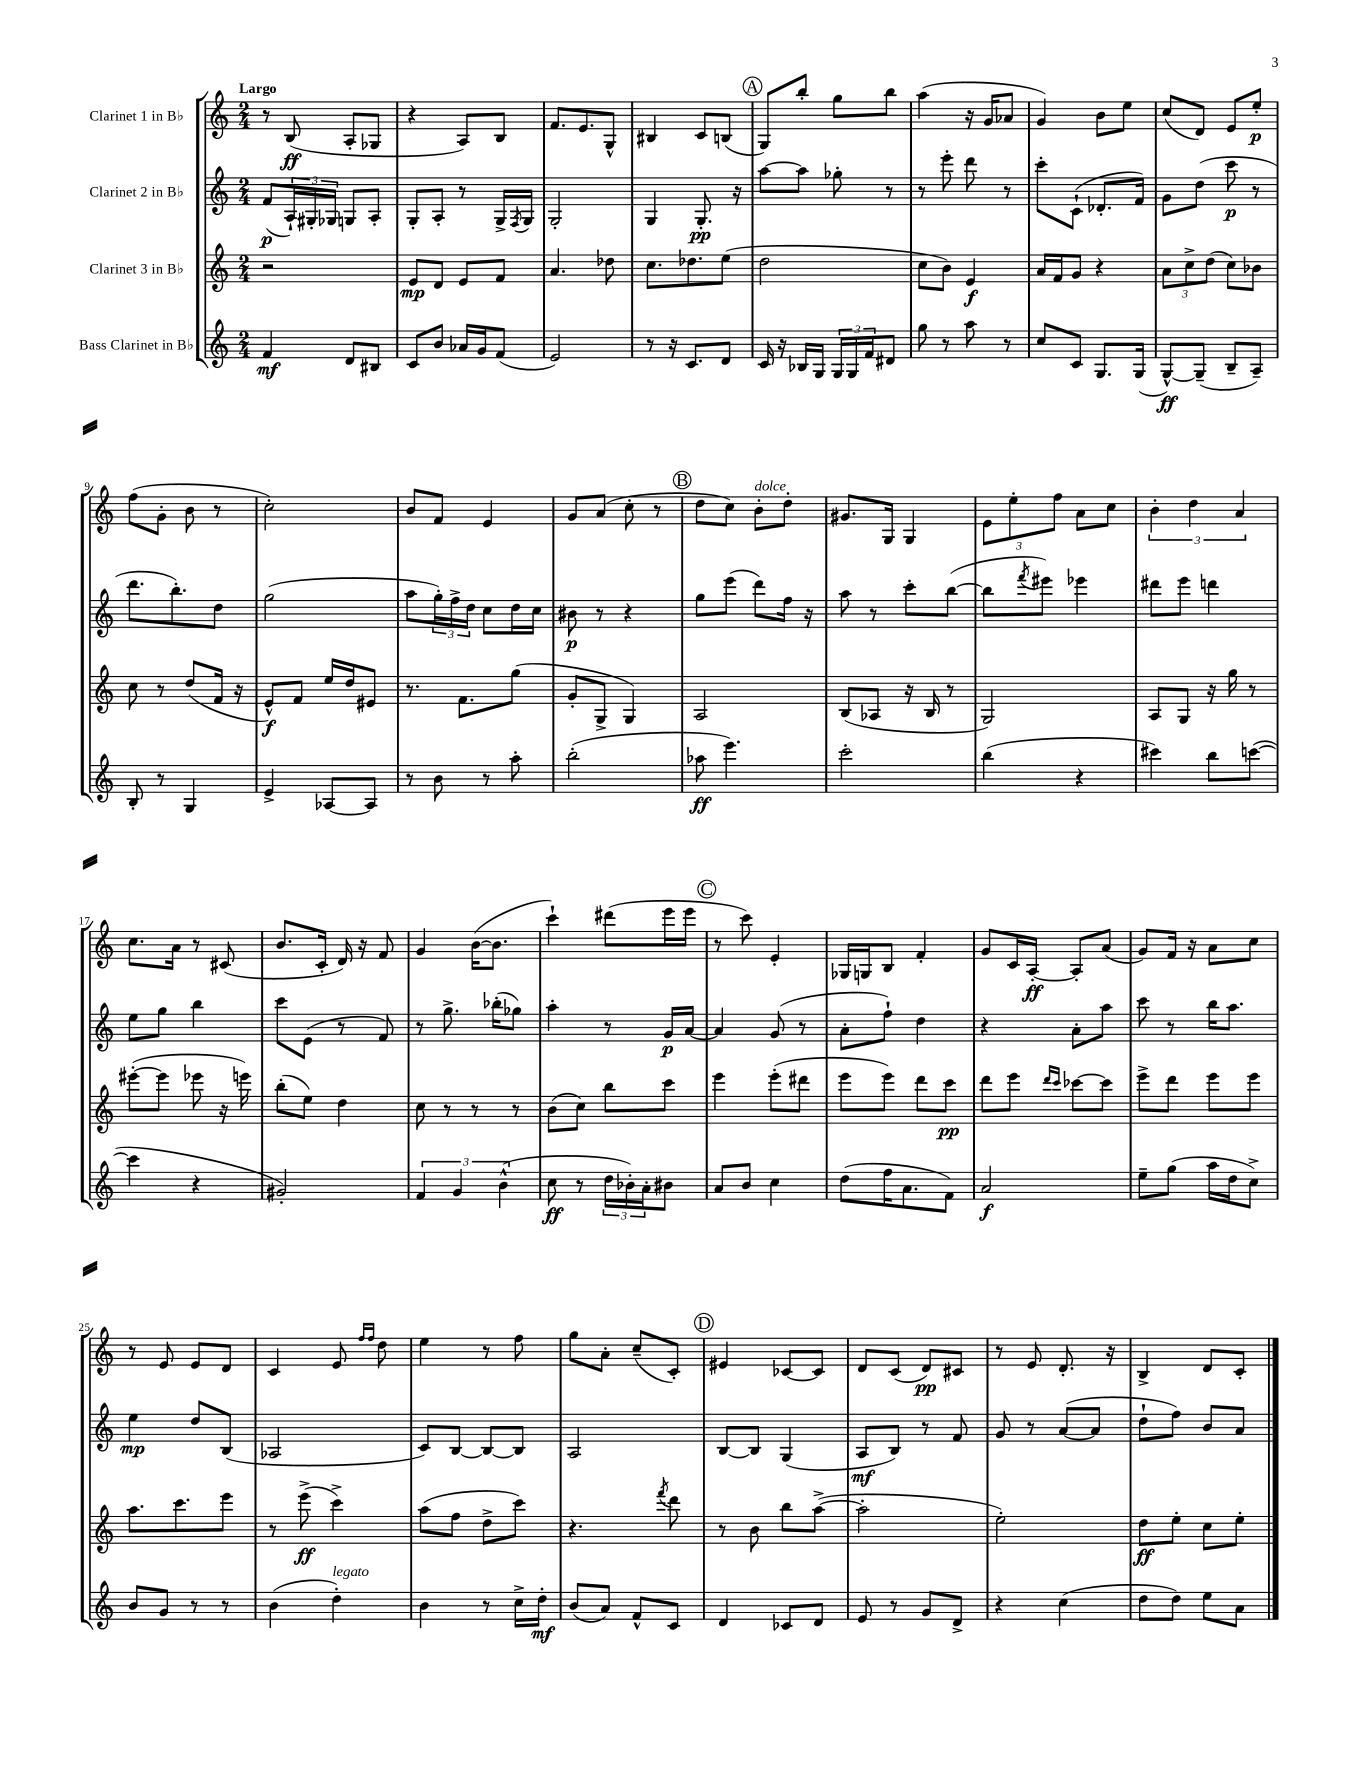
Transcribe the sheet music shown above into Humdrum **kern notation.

**kern	**dynam	**kern	**dynam	**kern	**dynam	**kern	**dynam
*part4	*part4	*part3	*part3	*part2	*part2	*part1	*part1
*staff4	*staff4	*staff3	*staff3	*staff2	*staff2	*staff1	*staff1
*I"Bass Clarinet in B♭	*	*I"Clarinet 3 in B♭	*	*I"Clarinet 2 in B♭	*	*I"Clarinet 1 in B♭	*
*clefG2	*	*clefG2	*	*clefG2	*	*clefG2	*
*k[]	*	*k[]	*	*k[]	*	*k[]	*
*M2/4	*	*M2/4	*	*M2/4	*	*M2/4	*
=1	=1	=1	=1	=1	=1	=1	=1
!	!	!	!	!	!	!LO:TX:a:B:t=Largo	!
4f/	mf	2r	.	(8f/L	p	8r	.
.	.	.	.	24A`/L)	.	(8B/	ff
.	.	.	.	24G#X'/	.	.	.
.	.	.	.	24G-X/JJ	.	.	.
8d/L	.	.	.	8Gn/L	.	8A'/L	.
8B#X/J	.	.	.	8A'/J	.	8G-X/J	.
=2	=2	=2	=2	=2	=2	=2	=2
8c/L	.	8e/L	mp	8G'/L	.	4r	.
8b/J	.	8d/J	.	8A'/J	.	.	.
16a-X/LL	.	8e/L	.	8r	.	8A/L)	.
16g/J	.	.	.	.	.	.	.
(8f/J	.	8f/J	.	16G^/LL	.	8B/J	.
.	.	.	.	8qF/	.	.	.
.	.	.	.	16G/JJ	.	.	.
=3	=3	=3	=3	=3	=3	=3	=3
2e/)	.	4.a/	.	2G'/	.	8.f/L	.
.	.	.	.	.	.	8.e/	.
.	.	8dd-X\	.	.	.	8G^^/J	.
=4	=4	=4	=4	=4	=4	=4	=4
8r	.	8.cc\L	.	4G/	.	4B#X/	.
16r	.	.	.	.	.	.	.
8.c/L	.	8.dd-X\	.	.	.	.	.
.	.	.	.	8.G'/	pp	8c/L	.
8d/J	.	(8ee\J	.	.	.	(8Bn/J	.
.	.	.	.	16r	.	.	.
!!LO:REH:place=s1:t=A
=5	=5	=5	=5	=5	=5	=5	=5
16c/	.	2dd\	.	[8aa\L	.	8G/L)	.
16r	.	.	.	.	.	.	.
16B-X/LL	.	.	.	8aa\J]	.	8bb'/J	.
16G/JJ	.	.	.	.	.	.	.
24G/LL	.	.	.	8gg-X'\	.	8gg\L	.
24G/	.	.	.	.	.	.	.
24f/J	.	.	.	.	.	.	.
8d#X/J	.	.	.	8r	.	8bb\J	.
=6	=6	=6	=6	=6	=6	=6	=6
8gg\	.	8cc\L	.	8r	.	(4aa\	.
8r	.	8b\J)	.	8eee'\	.	.	.
8aa\	.	4e/	f	8ddd\	.	16r	.
.	.	.	.	.	.	16g/KL	.
8r	.	.	.	8r	.	8a-X/J	.
=7	=7	=7	=7	=7	=7	=7	=7
8cc/L	.	16a/LL	.	8ccc'\L	.	4g/)	.
.	.	16f/J	.	.	.	.	.
8c/J	.	8g/J	.	(8c`\J	.	.	.
8.G/L	.	4r	.	8.d-X'/L	.	8b\L	.
.	.	.	.	.	.	8ee\J	.
(16G/Jk	.	.	.	16f/Jk)	.	.	.
=8	=8	=8	=8	=8	=8	=8	=8
[8G^^/L)	ff	12a\L	.	8g\L	.	(8cc/L	.
.	.	12cc^\	.	.	.	.	.
(8G~/J]	.	.	.	(8dd\J	.	8d/J)	.
.	.	(12dd\J	.	.	.	.	.
8B~/L	.	8cc\L)	.	8ccc\	p	8e/L	.
8A~/J)	.	8b-X\J	.	8r	.	8ee'/J	p
!!LO:LB:g=z
=9	=9	=9	=9	=9	=9	=9	=9
8B'/	.	8cc\	.	8.ddd\L	.	(8ff\L	.
8r	.	8r	.	.	.	8g'\J	.
.	.	.	.	8.bb'\)	.	.	.
4G/	.	(8dd/L	.	.	.	8b\	.
.	.	16f/Jk	.	8dd\J	.	8r	.
.	.	16r	.	.	.	.	.
=10	=10	=10	=10	=10	=10	=10	=10
4e^/	.	8e^^/L)	f	(2gg\	.	2cc'\)	.
.	.	8f/J	.	.	.	.	.
[8A-X/L	.	16ee/LL	.	.	.	.	.
.	.	16dd/J	.	.	.	.	.
8A-/J]	.	8e#X/J	.	.	.	.	.
=11	=11	=11	=11	=11	=11	=11	=11
8r	.	8.r	.	8aa\L	.	8b/L	.
8b\	.	.	.	24gg'\L)	.	8f/J	.
.	.	.	.	24ff^\	.	.	.
.	.	8.f\L	.	.	.	.	.
.	.	.	.	24dd\JJ	.	.	.
8r	.	.	.	8cc\L	.	4e/	.
8aa'\	.	(8gg\J	.	16dd\L	.	.	.
.	.	.	.	16cc\JJ	.	.	.
=12	=12	=12	=12	=12	=12	=12	=12
(2bb'\	.	8g'/L	.	8b#X\	p	8g/L	.
.	.	8G^/J	.	8r	.	(8a/J	.
.	.	4G/)	.	4r	.	8cc'\	.
.	.	.	.	.	.	8r	.
!!LO:REH:place=s1:t=B
=13	=13	=13	=13	=13	=13	=13	=13
8aa-X\	ff	2A/	.	8gg\L	.	8dd\L	.
4.eee\)	.	.	.	(8eee\J	.	8cc\J)	.
!	!	!	!	!	!	!LO:TX:a:i:t=dolce	!
.	.	.	.	8ddd\L)	.	8b'\L	.
.	.	.	.	16ff\Jk	.	8dd'\J	.
.	.	.	.	16r	.	.	.
=14	=14	=14	=14	=14	=14	=14	=14
2ccc'\	.	(8B/L	.	8aa\	.	8.g#X/L	.
.	.	8A-X/J	.	8r	.	.	.
.	.	.	.	.	.	16G/Jk	.
.	.	16r	.	8ccc'\L	.	4G/	.
.	.	16B/	.	.	.	.	.
.	.	8r	.	([8bb\J	.	.	.
=15	=15	=15	=15	=15	=15	=15	=15
(4bb\	.	2G/)	.	8bb\L]	.	12e\L	.
.	.	.	.	.	.	12ee'\	.
.	.	.	.	8qfff/	.	.	.
.	.	.	.	8eee#X\J)	.	.	.
.	.	.	.	.	.	12ff\J	.
4r	.	.	.	4eee-X\	.	8a\L	.
.	.	.	.	.	.	8cc\J	.
=16	=16	=16	=16	=16	=16	=16	=16
4ccc#X\)	.	8A/L	.	8ddd#X\L	.	6b'\	.
.	.	8G/J	.	8eee\J	.	.	.
.	.	.	.	.	.	6dd\	.
8bb\L	.	16r	.	4dddn\	.	.	.
.	.	16gg\	.	.	.	.	.
.	.	.	.	.	.	6a/	.
([8cccn\J	.	8r	.	.	.	.	.
!!LO:LB:g=z
=17	=17	=17	=17	=17	=17	=17	=17
4ccc\]	.	([8eee#X'\L	.	8ee\L	.	8.cc\L	.
.	.	8eee#\J]	.	8gg\J	.	.	.
.	.	.	.	.	.	16a\Jk	.
4r	.	8eee-X\	.	4bb\	.	8r	.
.	.	16r	.	.	.	(8c#X/	.
.	.	16eeen\)	.	.	.	.	.
=18	=18	=18	=18	=18	=18	=18	=18
2g#X'/)	.	(8bb'\L	.	8ccc\L	.	8.b/L	.
.	.	8ee\J)	.	(8e\J	.	.	.
.	.	.	.	.	.	16c'/Jk	.
.	.	4dd\	.	8r	.	16d/)	.
.	.	.	.	.	.	16r	.
.	.	.	.	8f/)	.	8f/	.
=19	=19	=19	=19	=19	=19	=19	=19
6f/	.	8cc\	.	8r	.	4g/	.
.	.	8r	.	8.gg^\	.	.	.
6g/	.	.	.	.	.	.	.
.	.	8r	.	.	.	([16b\KL	.
.	.	.	.	(16bb-X'\KL	.	8.b\J]	.
(6b^^\	.	.	.	.	.	.	.
.	.	8r	.	8gg-X\J)	.	.	.
=20	=20	=20	=20	=20	=20	=20	=20
8cc\	ff	(8b\L	.	4aa'\	.	4ccc`\)	.
8r	.	8cc\J)	.	.	.	.	.
24dd\LL	.	8bb\L	.	8r	.	(8ddd#X\L	.
24b-X'\)	.	.	.	.	.	.	.
24a'\J	.	.	.	.	.	.	.
8b#X\J	.	8ccc\J	.	16g/LL	p	16eee\L	.
.	.	.	.	[16a/JJ	.	16eee\JJ	.
!!LO:REH:place=s1:t=C
=21	=21	=21	=21	=21	=21	=21	=21
8a/L	.	4eee\	.	4a/]	.	8r	.
8b/J	.	.	.	.	.	8ccc\)	.
4cc\	.	(8eee'\L	.	(8g/	.	4e'/	.
.	.	8ddd#X\J	.	8r	.	.	.
=22	=22	=22	=22	=22	=22	=22	=22
(8dd\L	.	8eee\L	.	8a'\L	.	16G-X/LL	.
.	.	.	.	.	.	16Gn/J	.
16ff\K	.	8eee\J)	.	8ff`\J)	.	8B/J	.
8.a\	.	.	.	.	.	.	.
.	.	8ddd\L	.	4dd\	.	4f'/	.
8f\J)	.	8ccc\J	pp	.	.	.	.
=23	=23	=23	=23	=23	=23	=23	=23
2a/	f	8ddd\L	.	4r	.	8g/L	.
.	.	8eee\J	.	.	.	16c/L	.
.	.	.	.	.	.	[16A'/JJ	ff
.	.	16qqddd/LL	.	.	.	.	.
.	.	16qqccc/JJ	.	.	.	.	.
.	.	[8ccc-X\L	.	8a'\L	.	8A'/L]	.
.	.	8ccc-\J]	.	8aa\J	.	(8a/J	.
=24	=24	=24	=24	=24	=24	=24	=24
8ee~\L	.	8eee^\L	.	8ccc\	.	8g/L)	.
(8gg\J	.	8ddd\J	.	8r	.	16f/Jk	.
.	.	.	.	.	.	16r	.
16aa\LL	.	8eee\L	.	16bb\KL	.	8a\L	.
16dd\J	.	.	.	8.aa\J	.	.	.
8cc^\J)	.	8eee\J	.	.	.	8cc\J	.
!!LO:LB:g=z
=25	=25	=25	=25	=25	=25	=25	=25
8b/L	.	8.aa\L	.	4ee\	mp	8r	.
8g/J	.	.	.	.	.	8e/	.
.	.	8.ccc\	.	.	.	.	.
8r	.	.	.	8dd/L	.	8e/L	.
8r	.	8eee\J	.	(8B/J	.	8d/J	.
=26	=26	=26	=26	=26	=26	=26	=26
(4b\	.	8r	.	2A-X/	.	4c/	.
.	.	(8eee^\	ff	.	.	.	.
!LO:TX:a:i:t=legato	!	!	!	!	!	!	!
4dd'\)	.	4ccc^\)	.	.	.	8e/	.
.	.	.	.	.	.	16qqff/LL	.
.	.	.	.	.	.	16qqff/JJ	.
.	.	.	.	.	.	8dd\	.
=27	=27	=27	=27	=27	=27	=27	=27
4b\	.	(8aa\L	.	8c/L)	.	4ee\	.
.	.	8ff\J	.	[8B/J	.	.	.
8r	.	8dd^\L	.	8B/L_	.	8r	.
16cc^\LL	.	8ccc\J)	.	8B/J]	.	8ff\	.
16dd'\JJ	mf	.	.	.	.	.	.
=28	=28	=28	=28	=28	=28	=28	=28
(8b/L	.	4.r	.	2A/	.	8gg\L	.
8a/J)	.	.	.	.	.	8a'\J	.
8f^^/L	.	.	.	.	.	(8cc~/L	.
.	.	8qfff/	.	.	.	.	.
8c/J	.	8ddd\	.	.	.	8c'/J)	.
!!LO:REH:place=s1:t=D
=29	=29	=29	=29	=29	=29	=29	=29
4d/	.	8r	.	[8B/L	.	4e#X/	.
.	.	8b\	.	8B/J]	.	.	.
8c-X/L	.	8bb\L	.	(4G/	.	[8c-X/L	.
8d/J	.	([8aa^\J	.	.	.	8c-/J]	.
=30	=30	=30	=30	=30	=30	=30	=30
8e/	.	2aa'\]	.	8A/L	mf	8d/L	.
8r	.	.	.	8B/J)	.	(8c/J	.
8g/L	.	.	.	8r	.	8d/L)	pp
8d^/J	.	.	.	8f/	.	8c#X/J	.
=31	=31	=31	=31	=31	=31	=31	=31
4r	.	2ee'\)	.	8g/	.	8r	.
.	.	.	.	8r	.	8e/	.
(4cc\	.	.	.	([8a/L	.	8.d'/	.
.	.	.	.	8a/J]	.	.	.
.	.	.	.	.	.	16r	.
=32	=32	=32	=32	=32	=32	=32	=32
8dd\L	.	8dd\L	ff	8dd`\L	.	4B^/	.
8dd\J)	.	8ee'\J	.	8ff\J)	.	.	.
8ee\L	.	8cc\L	.	8b/L	.	8d/L	.
8a\J	.	8ee'\J	.	8a/J	.	8c'/J	.
==	==	==	==	==	==	==	==
*-	*-	*-	*-	*-	*-	*-	*-
